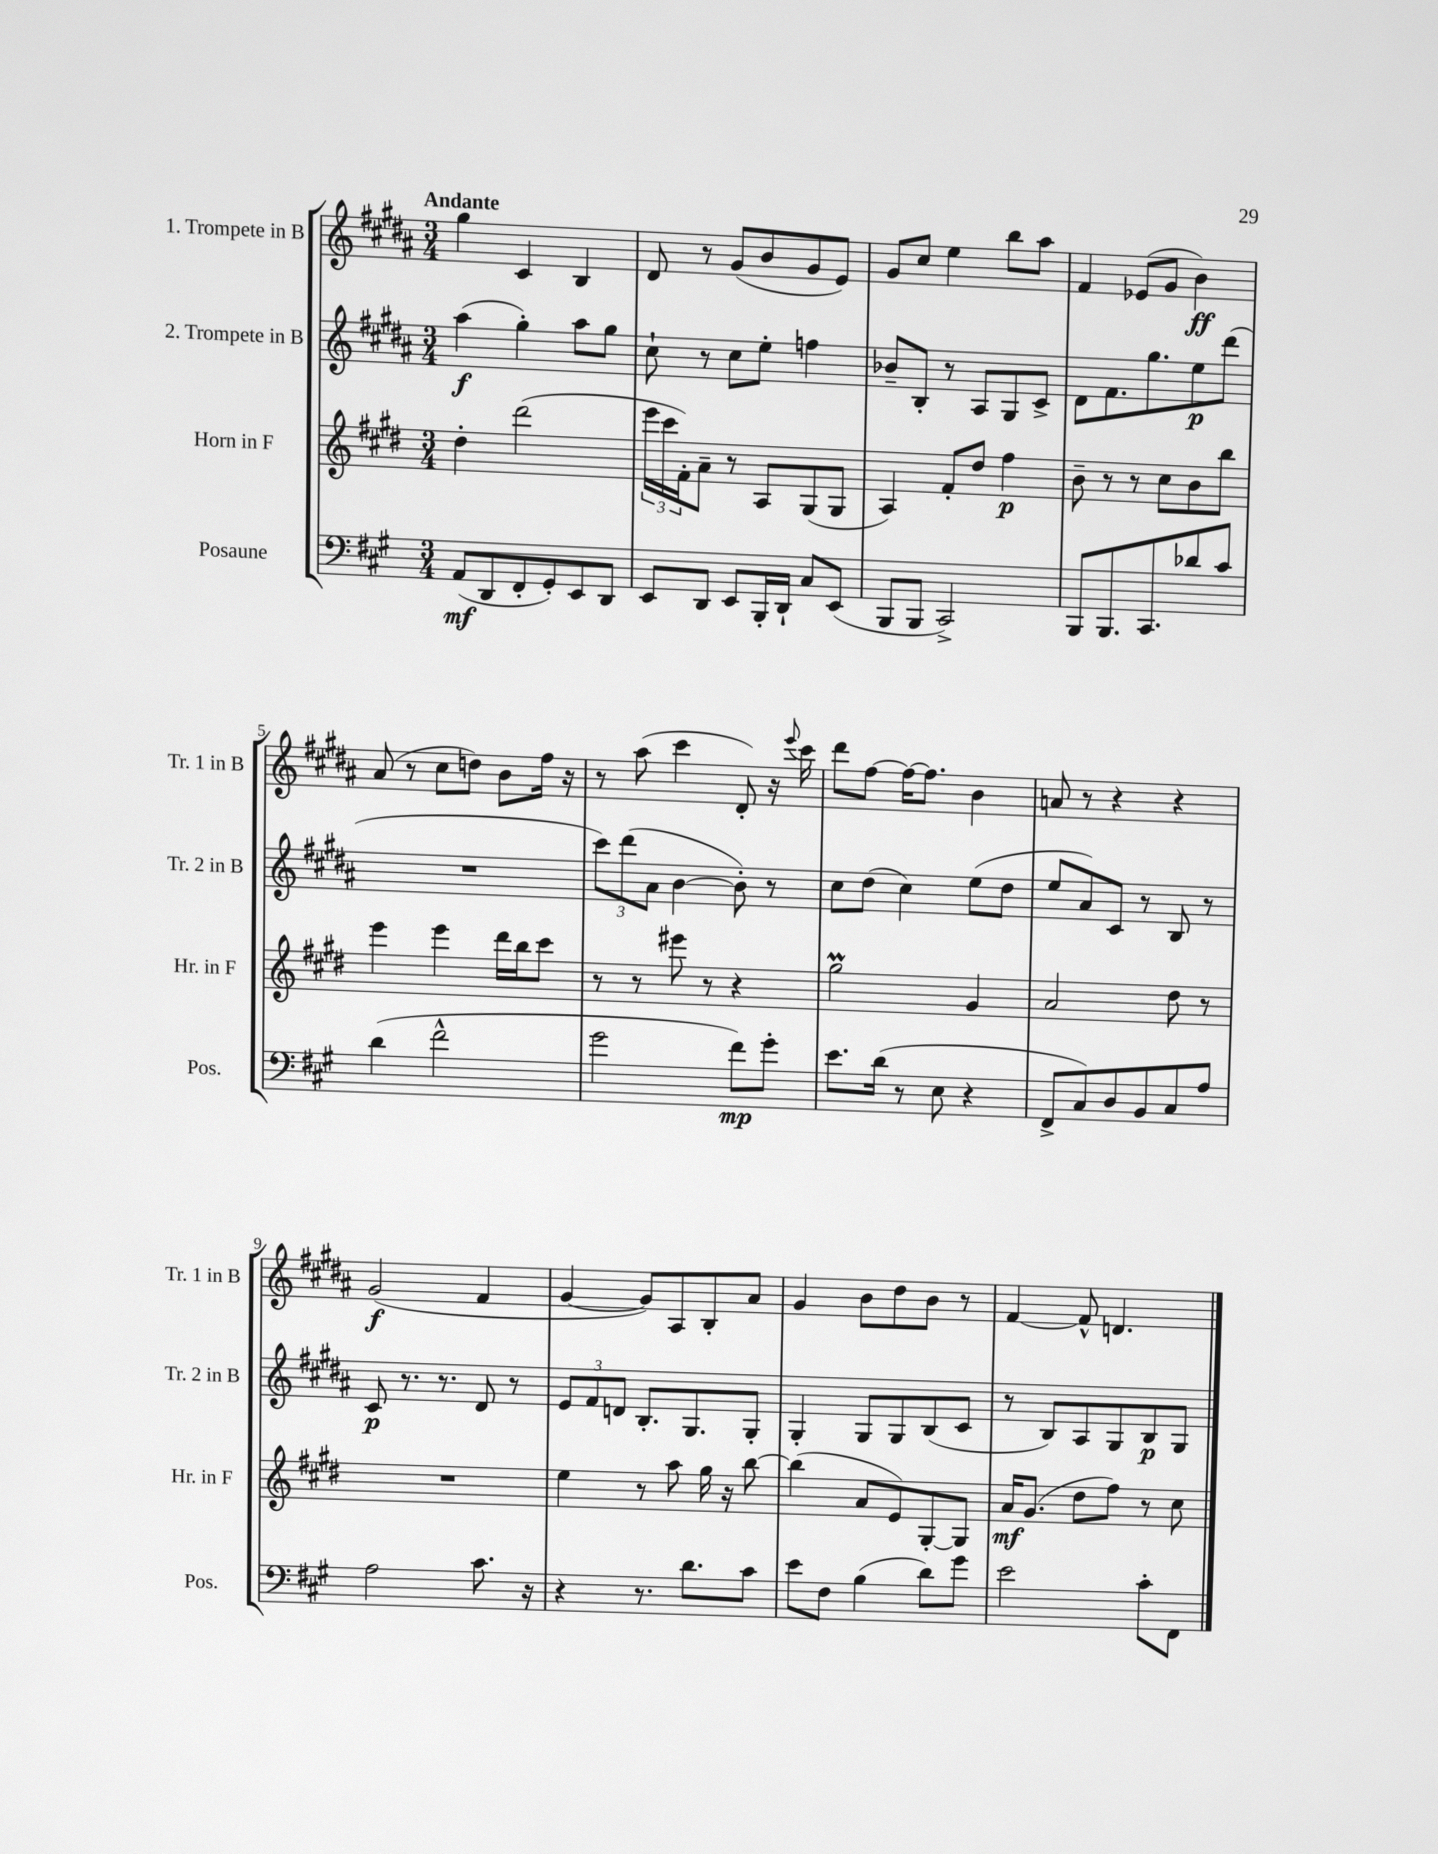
<<
\new StaffGroup <<
\new Staff = "s0" \with { instrumentName = "1. Trompete in B" shortInstrumentName = "Tr. 1 in B" } {
    \clef treble \key b \major \numericTimeSignature \time 3/4 \tempo "Andante"
    gis''4 cis'4 b4 |
    dis'8 r8 gis'8( b'8 gis'8 e'8) |
    gis'8 cis''8 e''4 b''8 ais''8 |
    fis'4 ees'8( gis'8 b'4\ff) |
    ais'8( r8 cis''8 d''8) b'8 fis''16 r16 |
    r8 ais''8( cis'''4 dis'8-.) r16 \appoggiatura { e'''8 } cis'''16 |
    dis'''8 fis''8~ fis''16~ fis''8. b'4 |
    a'8 r8 r4 r4 |
    gis'2\f( fis'4 |
    gis'4~ gis'8) ais8 b8-. ais'8 |
    gis'4 b'8 dis''8 b'8 r8 |
    fis'4~ fis'8-^ d'4. \bar "|." |
}
\new Staff = "s1" \with { instrumentName = "2. Trompete in B" shortInstrumentName = "Tr. 2 in B" } {
    \clef treble \key b \major \numericTimeSignature \time 3/4
    ais''4\f( gis''4-.) ais''8 gis''8 |
    cis''8-! r8 cis''8 e''8-. f''4 |
    bes'8-- b8-. r8 ais8 gis8 cis'8-> |
    dis'8 fis'8. gis''8. e''8\p dis'''8( |
    R2. |
    \tuplet 3/2 { cis'''8) dis'''8( ais'8 } b'4~ b'8-.) r8 |
    cis''8 dis''8( cis''4) e''8( dis''8 |
    e''8 ais'8) cis'8 r8 b8 r8 |
    cis'8\p r8. r8. dis'8 r8 |
    \tuplet 3/2 { e'8 fis'8 d'8 } b8.-. gis8. gis8-. |
    gis4-. gis8 gis8 b8( cis'8 |
    r8 b8) ais8 gis8 b8\p gis8 \bar "|." |
}
\new Staff = "s2" \with { instrumentName = "Horn in F" shortInstrumentName = "Hr. in F" } {
    \clef treble \key e \major \numericTimeSignature \time 3/4
    dis''4-. dis'''2( |
    \tuplet 3/2 { e'''16 cis'''16 fis'16-.) } a'8-- r8 a8 gis8( gis8 |
    a4) fis'8-. dis''8 fis''4\p |
    b'8-- r8 r8 cis''8 b'8 b''8 |
    e'''4 e'''4 dis'''16 b''16 cis'''8 |
    r8 r8 eis'''8 r8 r4 |
    gis''2\prall gis'4 |
    a'2 dis''8 r8 |
    R2. |
    e''4 r8 a''8 gis''16 r16 b''8~ |
    b''4( a'8 e'8) gis8~-. gis8 |
    a'16\mf gis'8.( dis''8 fis''8) r8 cis''8 \bar "|." |
}
\new Staff = "s3" \with { instrumentName = "Posaune" shortInstrumentName = "Pos." } {
    \clef bass \key a \major \numericTimeSignature \time 3/4
    a,8\mf( d,8 fis,8-. gis,8-.) e,8 d,8 |
    e,8 d,8 e,8 b,,16-. d,16-! cis8 e,8( |
    b,,8 b,,8 cis,2->) |
    b,,8 b,,8. cis,8. des'8 cis'8 |
    d'4( fis'2-^ |
    gis'2 fis'8\mp) gis'8-. |
    e'8. d'16( r8 e8 r4 |
    fis,8-> cis8) d8 b,8 cis8 a8 |
    a2 cis'8. r16 |
    r4 r8. d'8. cis'8 |
    e'8 fis8 b4( d'8) gis'8 |
    e'2 cis'8-. fis,8 \bar "|." |
}
>>
>>
